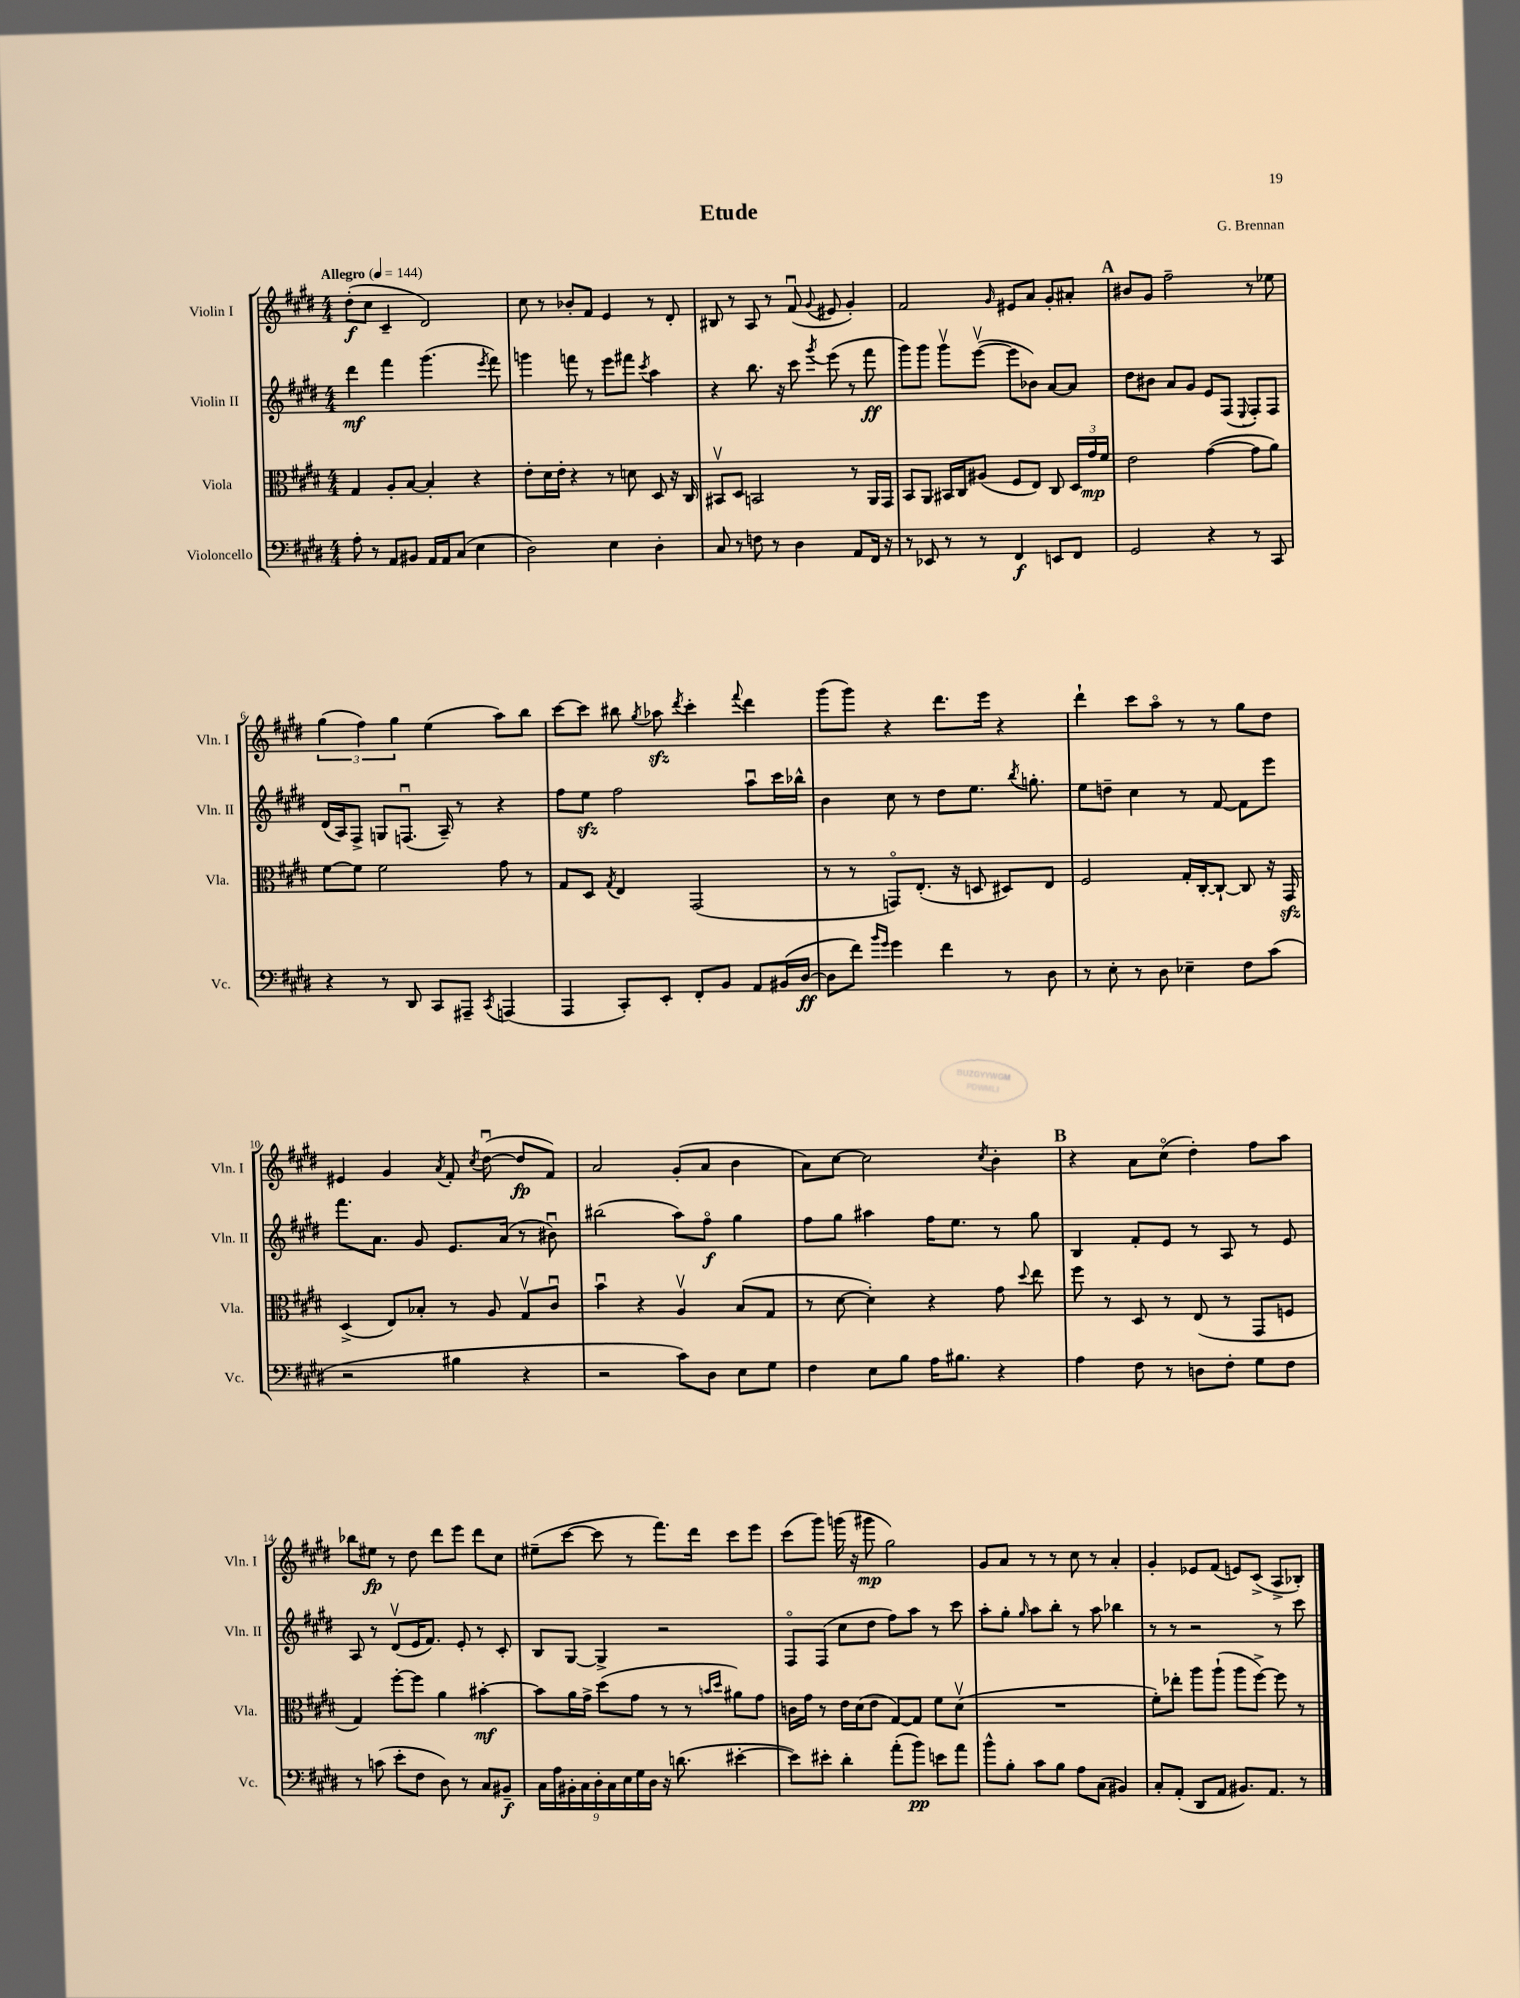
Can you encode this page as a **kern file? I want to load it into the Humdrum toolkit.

**kern	**kern	**kern	**kern
*staff4	*staff3	*staff2	*staff1
*clefF4	*clefC3	*clefG2	*clefG2
*k[f#c#g#d#]	*k[f#c#g#d#]	*k[f#c#g#d#]	*k[f#c#g#d#]
*M4/4	*M4/4	*M4/4	*M4/4
*MM144	*MM144	*MM144	*MM144
8A'\	4G#/	4ddd#\	(8dd#'\L
8r	.	.	8cc#\J
8AA/L	8A'/L	4fff#\	4c#~/
8BB#/J	[8B/J	.	.
16AA/LL	4B'/]	(4.ggg#\	2d#/)
16AA/J	.	.	.
(8C#/J	.	.	.
4E\	4r	.	.
.	.	8qeee/	.
.	.	8fff#\)	.
=	=	=	=
2D#\)	8e'\L	4ggg\	8cc#\
.	16d#\L	.	8r
.	16e'\JJ	.	.
.	4r	8fff\	8b-'/L
.	.	8r	8f#/J
4E\	8r	8eee\L	4e/
.	8d\	8fff#\J	.
.	.	8qccc#/	.
4D#'\	8D#/	4aa\	8r
.	16r	.	8d#'/
.	16C#/	.	.
=	=	=	=
8C#/	8BB#v/L	4r	8B#/
8r	8D#/J	.	8r
8F\	2BB/	8.bb\	8A/
8r	.	.	8r
.	.	16r	.
4D#\	.	8ccc#\	(8f#u/
.	.	8qggg#/	8qqg#/
.	.	(8eee\	8e#/
8AA/L	8r	8r	4g#'/)
16FF#/Jk	16AA/LL	8fff#\	.
16r	16GG#/JJ	.	.
=	=	=	=
8r	8BB/L	8ggg#\L)	2f#/
8EE-/	8AA/J	8ggg#\J	.
8r	16BB#/LL	8ggg#v\L	.
.	16C#/J	.	.
8r	(8A#/J	([8eeev\J	.
.	.	.	16qqg#/
4FF#/	8F#/L	8eee\]L	8e#/L
.	8E/J)	8b-\J)	8a/J
8EE/L	8C#/	[8a/L	8g#'/L
8FF#/J	24D#/LL	8a/]J	8a#'/J
.	24g#/	.	.
.	24f#/JJ	.	.
=	=	=	=
2GG#/	2e\	8dd#\L	8b#/L
.	.	8b#\J	8g#/J
.	.	8a/L	2ff#~\
.	.	8g#/J	.
4r	([4g#\	8e/L	.
.	.	(8F#/J	.
.	.	8qqE/	.
8r	8g#\]L	8F#'/L)	8r
8CC#/	8a\J)	8F#/J	8ee-\
=	=	=	=
4r	[8f#\L	(16d#/LL	(6gg#\
.	.	16A/J)	.
.	8f#\]J	8F#^/J	.
.	.	.	6ff#\)
8r	2f#\	8G/L	.
.	.	.	6gg#\
8DD#/	.	(8.Fu/J	.
8CC#/L	.	.	(4ee\
.	.	16A~/)	.
8AAA#~/J	.	8r	.
8qCC#/	.	.	.
(4AAA/	8g#\	4r	8aa\L)
.	8r	.	8bb\J
=	=	=	=
4AAA/	8G#/L	8ff#\L	[8ccc#\L
.	8D#/J	8ee\J	8ccc#\]J
.	8qG#/	.	.
8CC#'/L)	4E/	2ff#\	8bb#\
.	.	.	8qgg#/
8EE'/J	.	.	8aa-\
.	.	.	8qddd#/
8FF#'/L	(2GG#/	.	4ccc#'\
8BB/J	.	.	.
.	.	.	8qqfff#/
8AA/L	.	8aau\L	4ddd#\
(16BB#/L	.	16ccc#\L	.
[16D#/JJ	.	16bb-^^\JJ	.
=	=	=	=
8D#\]L	8r	4b\	(8ggg#\L
8f#\J)	8r	.	8ggg#\J)
16qqb/LL	.	.	.
16qqg#/JJ	.	.	.
4g#\	8GGo/L)	8cc#\	4r
.	(8.E'/J	8r	.
4f#\	.	8dd#\L	8.ddd#\L
.	16r	.	.
.	8D/	8.ee\J	.
.	.	.	16eee\Jk
8r	8D#/L)	.	4r
.	.	8qbb/	.
.	.	8.gg'\	.
8D#\	8E/J	.	.
=	=	=	=
8r	2F#/	8ee\L	4ddd#`\
8E'\	.	8dd~\J	.
8r	.	4cc#\	8ccc#\L
8D#\	.	.	8aao\J
4E-~\	16G#'/LL	8r	8r
.	[16C#'/J	.	.
.	8C#`/_J	[8f#/	8r
8F#\L	8C#/]	8f#\]L	8gg#\L
(8c#\J	16r	8eee\J	8dd#\J
.	16GG#/	.	.
=	=	=	=
2r	(4D#^/	8.fff#\L	4e#/
.	.	8.a\J	.
.	8E/L)	.	4g#/
.	8B-'/J	8g#/	.
.	.	.	8qa/
4B#\	8r	8.e/L	8f#'/
.	.	.	8qcc#/
.	8A/	.	([8dd#u\
.	.	(16a/Jk	.
4r	8G#v/L	8r	8dd#/]L
.	8c#u/J	8b#u\)	8f#/J)
=	=	=	=
2r	4bu\	(2bb#\	2a/
.	4r	.	.
8c#\L)	4Av/	8aa\L)	(8g#'/L
8D#\J	.	8ff#o\J	8a/J
8E\L	(8B/L	4gg#\	4b\
8G#\J	8G#/J	.	.
=	=	=	=
4F#\	8r	8ff#\L	8a\L)
.	[8d#\	8gg#\J	[8cc#\J
8E\L	4d#'\])	4aa#\	2cc#\]
8B\J	.	.	.
16A\LK	4r	16ff#\LK	.
8.B#\J	.	8.ee\J	.
.	.	.	8qcc#/
4r	8g#\	8r	4b'\
.	8qqdd#/	.	.
.	8ee\	8gg#\	.
=	=	=	=
4A\	8ff#\	4B/	4r
.	8r	.	.
8F#\	8D#/	8f#'/L	8a\L
8r	8r	8e/J	(8cc#o\J
8D\L	(8E/	8r	4dd#'\)
8F#'\J	8r	8A/	.
8G#\L	8GG#/L	8r	8ff#\L
8F#\J	8F/J	8e/	8aa\J
=	=	=	=
8r	4G#/)	8A/	8bb-\L
(8c\	.	8r	8ee#\J
8e'\L	[8ff#'\L	(8d#v/L	8r
8F#\J	8ff#\]J	16e/K	8dd#\
.	.	8.f#/J)	.
8D#\)	4a\	.	8ddd#\L
8r	.	8e'/	8eee\J
8C#/L	[4b#'\	8r	8ddd#\L
8BB#~/J	.	8c#'/	8cc#\J
=	=	=	=
18C#\LL	8b#\]L	8B/L	(8ee#~\L
18A\	.	.	.
18BB#'\	.	.	.
.	16a\L	[8G#/J	[8ccc#\J
18C#\	.	.	.
.	16g#^\JJ	.	.
18D#'\	.	.	.
.	(8dd#\L	4G#^/]	8ccc#\]
18C#\	.	.	.
18E\	.	.	.
.	8g#\J	.	8r
18G#\	.	.	.
18D#\JJ	.	.	.
16r	8r	2r	8.fff#\L)
(8.d\	.	.	.
.	8r	.	.
.	.	.	16ddd#\Jk
.	16qqb/LL	.	.
.	16qqdd#/JJ	.	.
[4e#'\	8a#\L)	.	8ccc#\L
.	8g#\J	.	8eee\J
=	=	=	=
8e#\]L)	16c\LL	8F#o/L	(8ccc#\L
.	16g#\JJ	.	.
8e#'\J	8r	(8F#/J	8ggg#\J)
4d#'\	16e\LL	8cc#\L	(16ggg\
.	(16d#\J	.	16r
.	8e\J	8dd#\J	8ggg#\
(8a'\L	[8G#/L)	8ff#\L)	2gg#\)
8b\J)	8G#/]J	8aa\J	.
8e\L	8f#\L	8r	.
8a\J	(8d#v\J	8ccc#\	.
=	=	=	=
8b^^\L	1r	8aa'\L	8g#/L
8B'\J	.	8gg#'\J	8a/J
.	.	16qqgg#/	.
8c#\L	.	8aa\L	8r
8B\J	.	8bb'\J	8r
8A\L	.	8r	8cc#\
(8C#\J	.	8aa\	8r
4BB#/)	.	4bb-\	4a'/
=	=	=	=
8C#'/L	8f#'\L)	8r	4g#'/
(8AA'/J	8ee-'\J	8r	.
8DD#/L	8aa\L	2r	8e-/L
8AA/J	(8aa`\J	.	(8f#/J
8.BB#/L)	8aa\L	.	8e/L)
.	[8ff#^\J)	.	(8c#^/J
8.AA/J	.	.	.
.	8ff#\]	8r	8A^/L
8r	8r	8ccc#\	8B-'/J)
==	==	==	==
*-	*-	*-	*-
